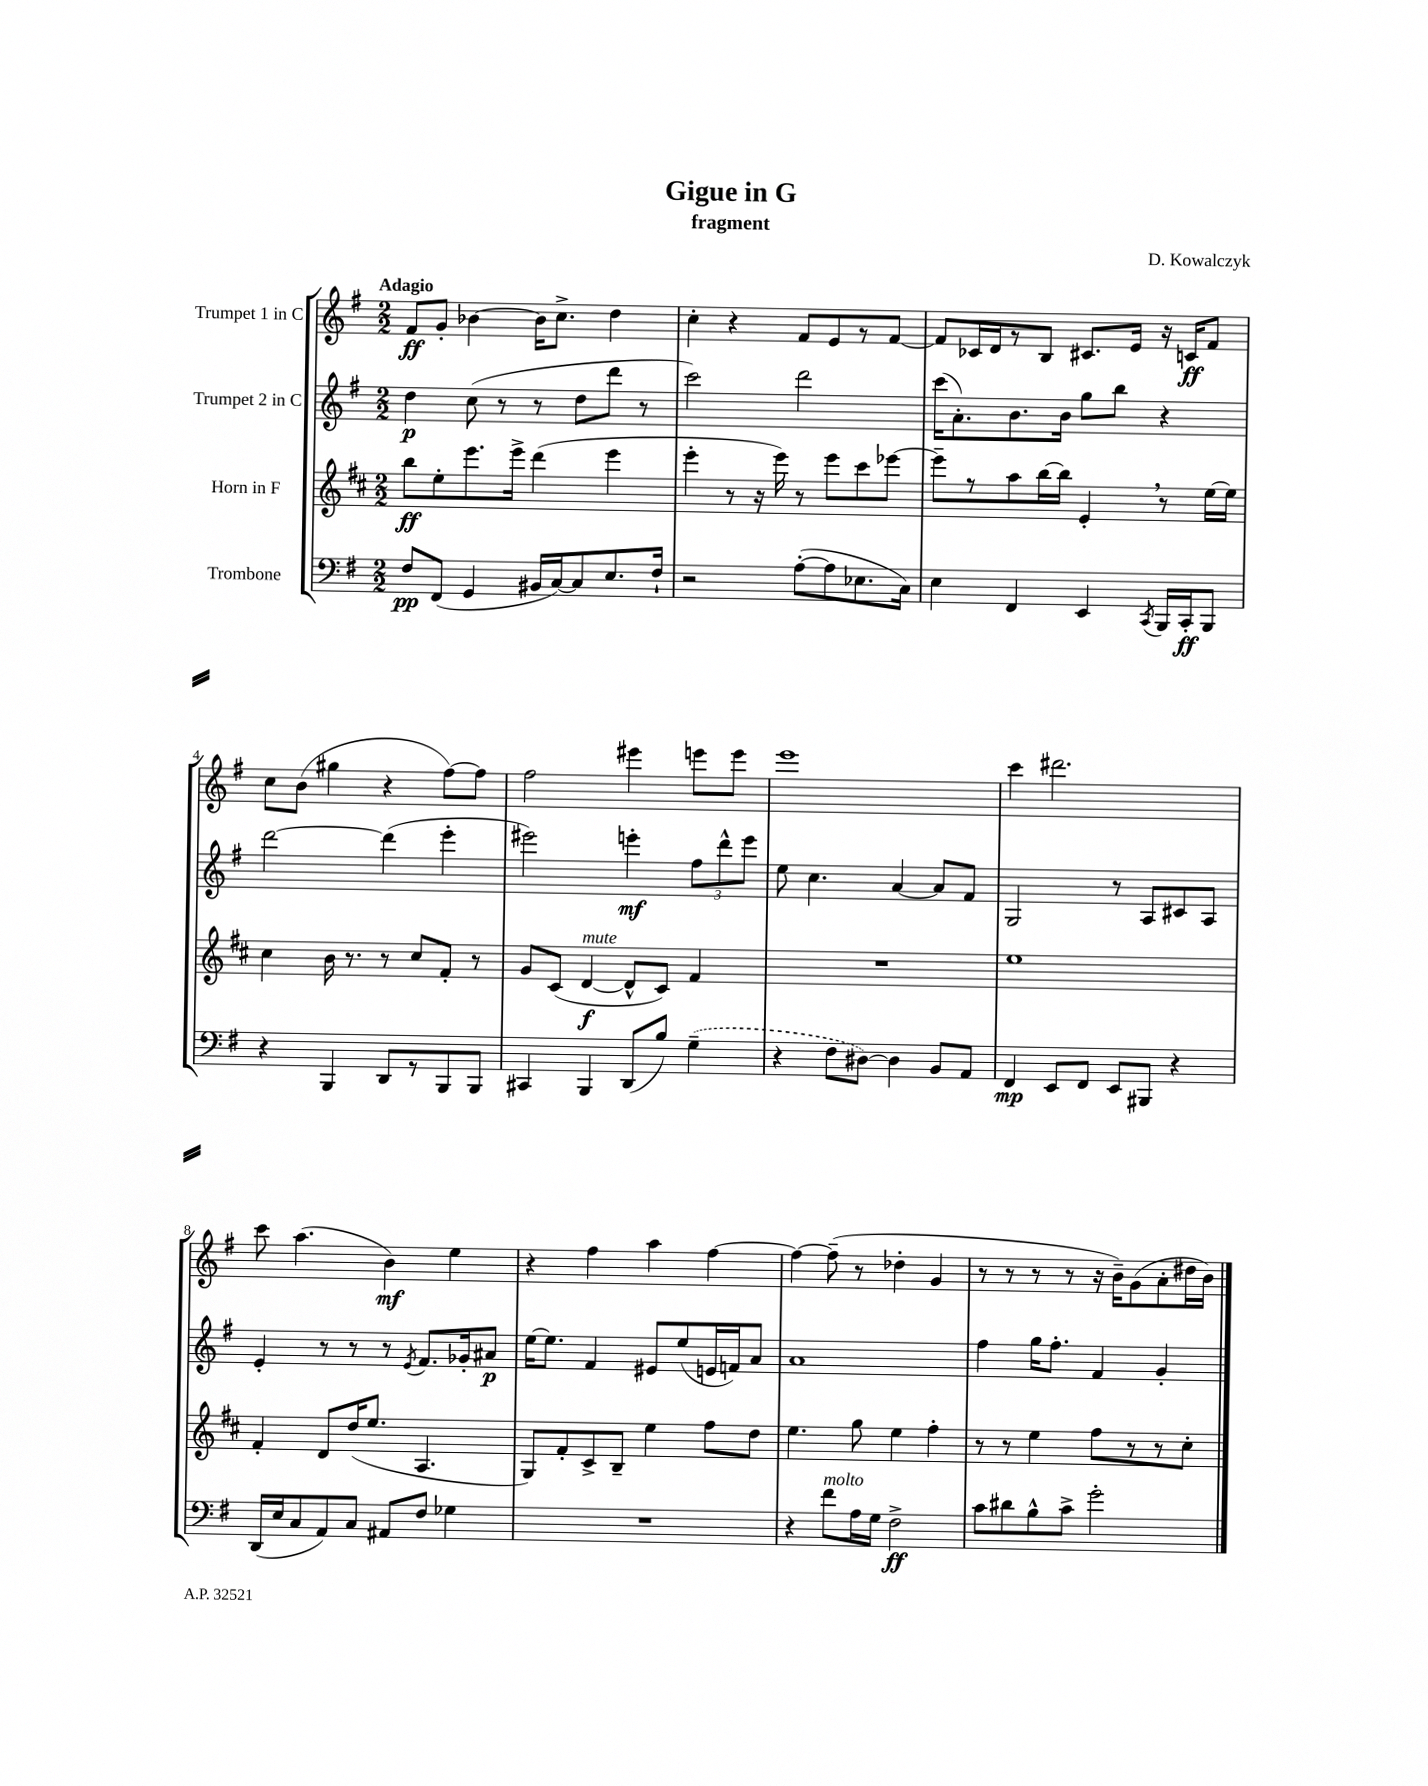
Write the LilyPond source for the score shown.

\header { title = "Gigue in G" composer = "D. Kowalczyk" subtitle = "fragment" }
<<
\new StaffGroup <<
\new Staff = "s0" \with { instrumentName = "Trumpet 1 in C" } {
    \clef treble \key g \major \numericTimeSignature \time 2/2 \tempo "Adagio"
    \autoBeamOff fis'8[\ff g'8]-. bes'4~ bes'16[ c''8.]-> d''4 |
    c''4-. r4 fis'8[ e'8 r8 fis'8]~ |
    fis'8[ ces'16 d'16 r8 b8] cis'8.[ e'16] r16 c'16[\ff fis'8] |
    c''8[ b'8]( gis''4 r4 fis''8[~) fis''8] |
    fis''2 eis'''4 e'''8[ e'''8] |
    e'''1 |
    c'''4 dis'''2. |
    c'''8 a''4.( b'4\mf) e''4 |
    r4 fis''4 a''4 fis''4~ |
    fis''4~ fis''8--( r8 des''4-. g'4 |
    r8 r8 r8 r8 r16 b'16[--) g'8( a'8-. dis''16 b'16]) \bar "|." |
}
\new Staff = "s1" \with { instrumentName = "Trumpet 2 in C" } {
    \clef treble \key g \major \numericTimeSignature \time 2/2
    \autoBeamOff d''4\p c''8( r8 r8 d''8[ d'''8] r8 |
    c'''2) d'''2 |
    c'''16[( a'8.-.) b'8. b'16] g''8[ b''8] r4 |
    d'''2~ d'''4( e'''4-. |
    eis'''2) e'''4-.\mf \tuplet 3/2 { fis''8[ d'''8-^ e'''8] } |
    e''8 c''4. a'4~ a'8[ fis'8] |
    g2 r8 a8[ cis'8 a8] |
    e'4-. r8 r8 r8 \acciaccatura { e'8 } fis'8.[ ges'16-. ais'8]\p |
    e''16[~ e''8.] fis'4 eis'8[ e''8( e'16 f'16) a'8] |
    a'1 |
    fis''4 g''16[ fis''8.]-. fis'4 g'4-. \bar "|." |
}
\new Staff = "s2" \with { instrumentName = "Horn in F" } {
    \clef treble \key d \major \numericTimeSignature \time 2/2
    \autoBeamOff b''8[\ff e''8-. e'''8. e'''16]-> d'''4( e'''4 |
    e'''4-. r8 r16 e'''16) r8 e'''8[ cis'''8 ees'''8]~ |
    ees'''8[-- r8 a''8 b''16~ b''16] e'4-. \breathe r8 e''16[~ e''16] |
    cis''4 b'16 r8. r8 cis''8[ fis'8]-. r8 |
    g'8[ cis'8]( d'4~\f^\markup { \italic "mute" } d'8[-^ cis'8]) fis'4 |
    R1 |
    e''1 |
    fis'4-. d'8[ d''16( e''8.] a4. |
    g8[) fis'8-. cis'8-> b8]-- e''4 fis''8[ d''8] |
    e''4. g''8 e''4 fis''4-. |
    r8 r8 e''4 fis''8[ r8 r8 cis''8]-. \bar "|." |
}
\new Staff = "s3" \with { instrumentName = "Trombone" } {
    \clef bass \key g \major \numericTimeSignature \time 2/2
    \autoBeamOff fis8[\pp fis,8]( g,4 bis,16[ c16~) c8 e8. fis16]-! |
    r2 a8[~-.( a8 ees8. c16]) |
    e4 fis,4 e,4 \acciaccatura { c,8 } b,,16[ c,16-.\ff b,,8] |
    r4 b,,4 d,8[ r8 b,,8 b,,8] |
    cis,4 b,,4 d,8[( b8]) \once \slurDashed g4--( |
    r4 fis8[ dis8]~) dis4 b,8[ a,8] |
    fis,4\mp e,8[ fis,8] e,8[ bis,,8] r4 |
    d,16[( e16 c8 a,8) c8] ais,8[ fis8] ges4 |
    R1 |
    r4 fis'8[^\markup { \italic "molto" } a16 g16] fis2->\ff |
    c'8[ dis'8 b8-^ c'8]-> g'2-. \bar "|." |
}
>>
>>
